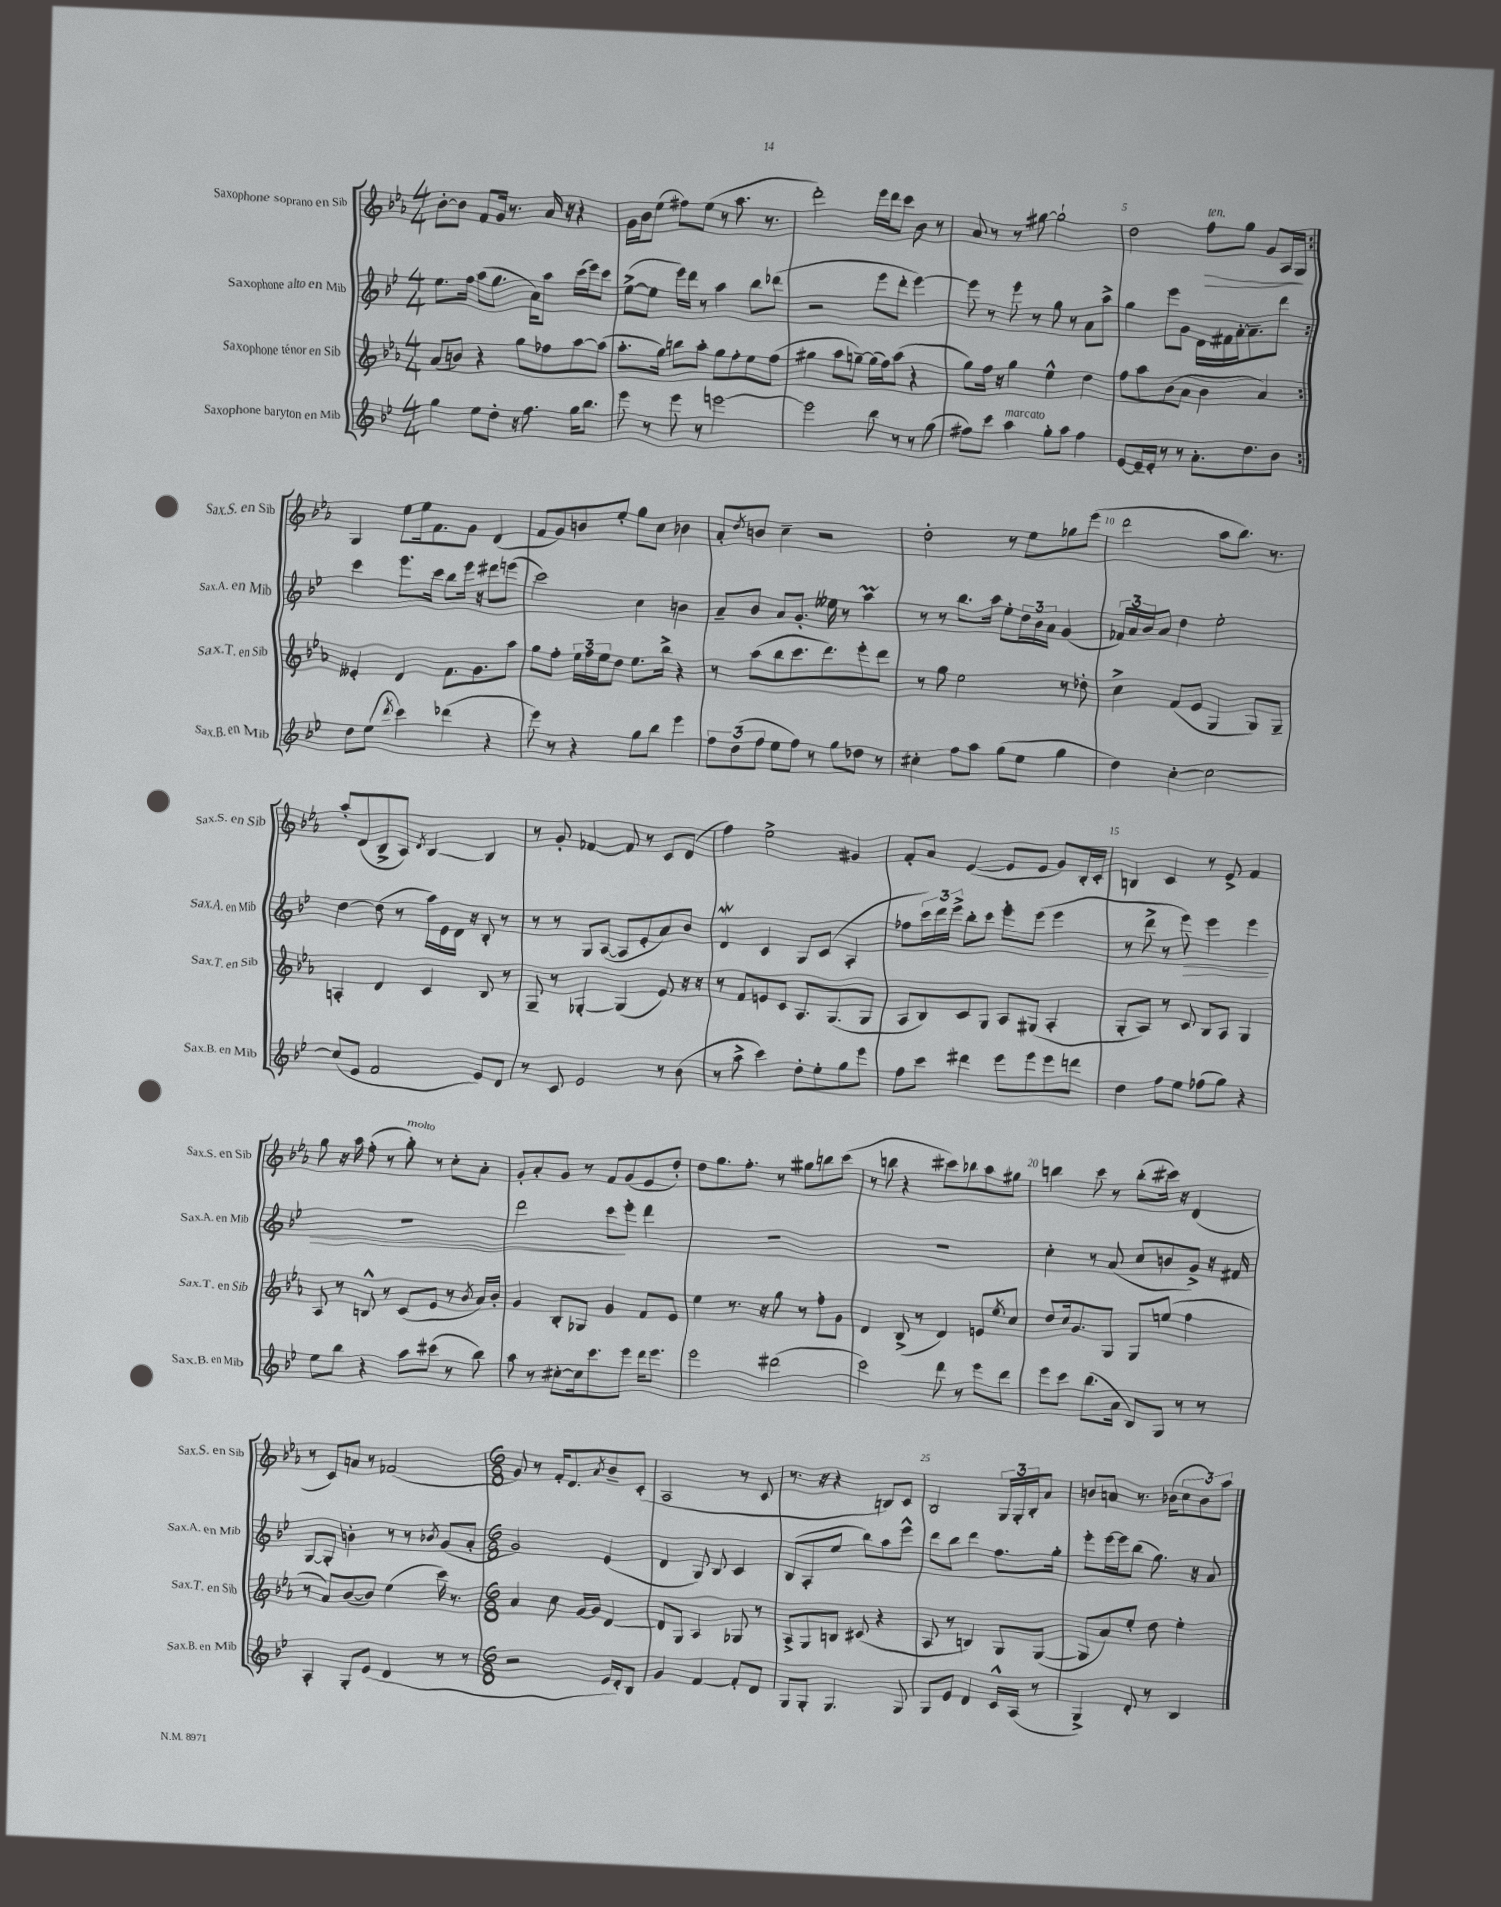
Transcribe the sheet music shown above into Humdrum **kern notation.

**kern	**kern	**kern	**dynam	**kern	**dynam
*part4	*part3	*part2	*part2	*part1	*part1
*staff4	*staff3	*staff2	*staff2	*staff1	*staff1
*I"Saxophone baryton en Mib	*I"Saxophone ténor en Sib	*I"Saxophone alto en Mib	*	*I"Saxophone soprano en Sib	*
*I'Sax.B. en Mib	*I'Sax.T. en Sib	*I'Sax.A. en Mib	*	*I'Sax.S. en Sib	*
*clefG2	*clefG2	*clefG2	*	*clefG2	*
*k[b-e-]	*k[b-e-a-]	*k[b-e-]	*	*k[b-e-a-]	*
*M4/4	*M4/4	*M4/4	*	*M4/4	*
=1	=1	=1	=1	=1	=1
4gg\	(8a-/L	8.ee-\L	.	[8b-'\L	.
.	8bn/J)	.	.	8b-\J]	.
.	.	16ff\Jk	.	.	.
8ee-\L	4r	(8aa\L	.	8f/L	.
8dd'\J	.	8.gg\J	.	16g/Jk	.
.	.	.	.	8.r	.
16r	8gg\L	.	.	.	.
8.ff\	.	16a\KL)	.	.	.
.	8ff-X\	8aa\J	.	16a-/	.
.	.	.	.	16r	.
16gg\KL	[8aa-\	(16ccc\LL	.	4r	.
8.bb-\J	.	16eee-\J)	.	.	.
.	(8aa-\J]	8ccc\J	.	.	.
=2	=2	=2	=2	=2	=2
8eee-\	8.aa-'\L	([8ee-^\L	.	16g\LL	.
.	.	.	.	16b-\J	.
8r	.	8ee-\J]	.	(8ee-\J	.
.	16gg\Jk)	.	.	.	.
8eee-\	8bbn\L	16eee-\LL)	.	8ff#X\L)	.
.	.	16ddd\JJ	.	.	.
8r	8aa-'\J	8r	.	(8ee-\J	.
[2eeen\	8gg\L	4aa\	.	8r	.
.	8ff'\	.	.	8.aa-\	.
.	8ee-\	8bb-\L	.	.	.
.	.	.	.	8.r	.
.	(8ff\J	(8ddd-X\J	.	.	.
=3	=3	=3	=3	=3	=3
2eee\]	4gg#X\	2r	.	2ddd'\)	.
.	8aa-\L	.	.	.	.
.	[8ggn~\J)	.	.	.	.
8bb-\	(16gg\LL]	8eee-\L	.	16eee-\LL	.
.	16ff\J)	.	.	16ddd\J	.
8r	(8aa-\J	8ddd'\J	.	8ccc\J	.
8r	4r	[4eee-\)	.	8b-\	.
(8gg\	.	.	.	8r	.
=4	=4	=4	=4	=4	=4
8ff#X\L)	8gg\L)	8eee-\]	.	8a-/	.
8ccc\J	16ff\Jk	8r	.	8r	.
.	16r	.	.	.	.
!LO:TX:a:i:t=marcato	!	!	!	!	!
4aa\	4gg\	8eee-\	.	8r	.
.	.	8r	.	[8gg#X\	.
8gg'\L	4ee-^^\	8gg\	.	2gg#`\]	.
8aa\J	.	8r	.	.	.
4ff#\	4dd\	8a\L	.	.	.
.	.	8aa^\J	.	.	.
=5	=5	=5	=5	=5	=5
[8e-/L	8ff\L	4gg\	.	2dd\	.
16e-~/L]	8aa-\	.	.	.	.
16e-'/JJ	.	.	.	.	.
8r	(8b-\	8eee-\L	.	.	.
8r	8a-\J	8g\J	.	.	.
!	!	!	!	!LO:TX:a:i:t=ten.	!
!	!	!	!	!	!LO:HP:b
8.a'\L	4b-\	16d\LL	.	8ff\L	>
.	.	16f#X\	.	.	.
.	.	[16a'\J	.	8gg\J	.
8.dd\	.	8.a~\]	.	.	.
.	4a-/)	.	.	8g/L	.
8b-\J	.	8ddd\J	.	16A-/L	.
.	.	.	.	16G/JJ	.
.	.	.	.	.	]
!!LO:LB:g=z
=6:|!	=6:|!	=6:|!	=6:|!	=6:|!	=6:|!
8dd\L	4e--X'/	4ccc\	.	4G/	.
(8ee-\J	.	.	.	.	.
8qddd/	.	.	.	.	.
4ccc\)	4d/	8.eee-\L	.	8ee-\L	.
.	.	.	.	16ee-\k	.
.	.	16ccc\Jk	.	8.f\	.
(4ddd-X\	8.f\L	8bb-\L	.	.	.
.	.	16eee-\Jk	.	8g\J	.
.	8.g\	16r	.	.	.
4r	.	8ddd#X\L	.	(4d/	.
.	8aa-\J	(8eeen\J	.	.	.
=7	=7	=7	=7	=7	=7
8eee-\)	8gg\L	2ccc\)	.	8f/L	.
8r	8ff'\J	.	.	8g/)	.
4r	24ee-\LL	.	.	8bn/	.
.	24ff\	.	.	.	.
.	24ee-\J	.	.	.	.
.	8dd\J	.	.	8ee-'/J	.
8gg\L	8.ee-\L	4cc\	.	8gg\L	.
8bb-\J	.	.	.	8cc\J	.
.	16bb-^\Jk	.	.	.	.
4eee-\	4r	4bn\	.	4b-X\	.
=8	=8	=8	=8	=8	=8
12ff\L	8r	8a~/L	.	8a-'/L	.
(12dd\	.	.	.	.	.
.	.	.	.	8qdd/	.
.	(8aa-\L	8b-/J	.	8bn/J	.
12ff\J	.	.	.	.	.
8ee-\L	8bb-\	8a/L	.	4cc~\	.
8ff\J)	8.ccc\	8.g'/J	.	.	.
8r	.	.	.	2r	.
.	8.ddd\)	16ee--X\	.	.	.
8gg\L	.	8r	.	.	.
8dd-X\J	8eee-'\	4aam\	.	.	.
8r	8ddd\J	.	.	.	.
=9	=9	=9	=9	=9	=9
4cc#X'\	8r	8r	.	2dd'\	.
.	8gg\	8r	.	.	.
8ff\L	2ee-\	8.bb-\L	.	.	.
8aa\J	.	.	.	.	.
.	.	16aa\Jk	.	.	.
(8gg\L	.	8ee-'\L	.	8r	.
8ee-\J	.	24dd\L	.	8ee-\L	.
.	.	24b-\	.	.	.
.	.	24a\JJ	.	.	.
4gg\	8r	(4g/	.	8gg-X\	.
.	8dd-X'\	.	.	(8eee-\J	.
=10	=10	=10	=10	=10	=10
4dd\)	4cc^\	24f-X/LL)	.	2ddd\	.
.	.	24a/	.	.	.
.	.	24b-/J	.	.	.
.	.	8a/J	.	.	.
[4cc'\	(8f/L	4dd\	.	.	.
.	8e-/J	.	.	.	.
2cc\_	4G/	2ee-'\	.	8aa-\L	.
.	.	.	.	8.bb-\J)	.
.	8G/L)	.	.	.	.
.	.	.	.	8.r	.
.	8G~/J	.	.	.	.
!!LO:LB:g=z
=11	=11	=11	=11	=11	=11
(8cc/L]	4An'/	[4dd\	.	8aa-'/L	.
8e-/J	.	.	.	(8d/	.
2f/	4d/	(8dd\]	.	8B-^/	.
.	.	8r	.	8A-/J)	.
.	.	.	.	8qd/	.
.	4c/	16aa\LL)	.	[4B-/	.
.	.	16e-\	.	.	.
.	.	16d\JJ	.	.	.
.	.	16r	.	.	.
8e-/L)	8B-/	8B-'/	.	4B-/]	.
8d/J	8r	8r	.	.	.
=12	=12	=12	=12	=12	=12
8r	8G~/	8r	.	8r	.
8c/	8r	8r	.	8g'/	.
2e-/	[4G-X'/	8G/L	.	[4f-X/	.
.	.	([8A/J	.	.	.
.	(4G-/]	8A/L]	.	8f-/]	.
.	.	8e-'/	.	8r	.
8r	8e-/)	8a/)	.	8c/L	.
(8b-\	16r	8b-/J	.	(8d/J	.
.	16r	.	.	.	.
=13	=13	=13	=13	=13	=13
8r	8r	4dW/	.	4ff\)	.
8aa^\	8f/L	.	.	.	.
4ccc\)	8en/	4c/	.	2ee-^\	.
.	8c/J	.	.	.	.
8dd'\L	8.A-/L	8G/L	.	.	.
8ee-'\	.	(8c/J	.	.	.
.	(8.G/	.	.	.	.
8gg\	.	4A'/	.	4g#X/	.
8eee-\J	8G/J	.	.	.	.
=14	=14	=14	=14	=14	=14
8ff\L	8A-/L	8ff-X\L	.	8f'/L	.
8ccc\J	8B-/)	24ccc\L)	.	8a-/J	.
.	.	24ddd\	.	.	.
.	.	24eee-^\JJ	.	.	.
4ddd#X\	8c/	8bb-'\L	.	([4e-/	.
.	8G/J	8ccc\J	.	.	.
8eee-\L	8A-/L	8eee-'\L	.	8e-/L]	.
8eee-\	(8G#X/J	(8eee-\J	.	8e-/J	.
8eee-\	4A-'/	4eee-\	.	8g/L)	.
8dddn\J	.	.	.	16B-'/L	.
.	.	.	.	16c'/JJ	.
=15	=15	=15	=15	=15	=15
4dd\	8G'/L	8r	.	4Bn/	.
.	8A-/J)	8ddd^\	.	.	.
8ff\L	8r	8r	.	4c/	.
!	!	!	!LO:HP:b	!	!
8ee-\J	8c/	8eee-\)	>	.	.
(8ff-X\L	8B-/L	4eee-\	.	8r	.
8gg\J)	8A-/J	.	.	8e-^/	.
4r	4G/	4eee-\	.	4f/	.
!!LO:LB:g=z
=16	=16	=16	=16	=16	=16
8ee-\L	8A-/	1r	.	8gg\	.
8bb-\J	8r	.	.	16r	.
.	.	.	.	16aa-\	.
4r	8Bn^^/	.	.	(8ff'\	.
.	8r	.	.	8r	.
!	!	!	!	!LO:TX:a:i:t=molto	!
8aa\L	(8c/L	.	.	8gg'\)	.
(8ccc#X\J	8e-/J	.	.	8r	.
8r	8r	.	.	8cc'\L	.
.	8qb-/	.	.	.	.
8bb-\)	16a-/LL)	.	.	8a-'\J	.
.	16b-'/JJ	.	.	.	.
=17	=17	=17	=17	=17	=17
8aa\	4g/	2ddd\	.	8g'/L	.
8r	.	.	.	8a-'/	.
[8cc#X'\L	8B-'/L	.	.	8g/J	.
16cc#\k]	8G-X/J	.	.	8r	.
8.ccc\	.	.	.	.	.
.	4g/	8ccc\L	.	8f/L	.
8eee-\J	.	8eee-'\J	]	(8g/	.
16ddd\KL	8f/L	4ddd\	.	8e-/	.
8.eee-\J	.	.	.	.	.
.	8e-/J	.	.	8dd'/J)	.
=18	=18	=18	=18	=18	=18
2eee-\	4ee-\	1r	.	8dd\L	.
.	.	.	.	8.gg\	.
.	8.r	.	.	.	.
.	.	.	.	8.ff'\J	.
.	16r	.	.	.	.
(2ddd#X\	8gg\	.	.	8r	.
.	8r	.	.	8gg#X\L	.
.	8ff'\L	.	.	8bbn\	.
.	8g\J	.	.	(8ccc\J	.
=19	=19	=19	=19	=19	=19
2ccc\)	4d/	1r	.	8r	.
.	.	.	.	8bbn\	.
.	(8B-^/	.	.	4r	.
.	8r	.	.	.	.
8ddd\	4d/)	.	.	8ccc#X\L)	.
8r	.	.	.	8bb-X\	.
8eee-\L	8en/L	.	.	8aa-\	.
.	8qee-/	.	.	.	.
8ddd\J	8cc/J	.	.	8gg#X\J	.
=20	=20	=20	=20	=20	=20
8eee-\L	8dd/L	4cc'\	.	4bbn\	.
8ccc\J	16cc/k	.	.	.	.
.	8.g/	.	.	.	.
(8.bb-\L	.	8r	.	8ccc\	.
.	8G/J	(8a/	.	8r	.
16a\Jk	.	.	.	.	.
8B-/L)	8G/L	8cc/L	.	(8bb'\L	.
8G/J	(8een/J	8bn/	.	16ccc#X\Jk)	.
.	.	.	.	16r	.
8r	4ff\	8g^/J)	.	(4d/	.
8r	.	16r	.	.	.
.	.	16f#X/	.	.	.
!!LO:LB:g=z
=21	=21	=21	=21	=21	=21
4A'/	8r	[8G/L	.	8r	.
.	8a-/L)	8G'/J]	.	8c/L)	.
8G'/L	([8b-/	4bn'\	.	8an/J	.
(8e-/J	8b-/J])	.	.	8r	.
4d/	(4ee-\	8r	.	(2f-X/	.
.	.	8r	.	.	.
.	.	8qb-X/	.	.	.
8r	16ccc\)	(8g/L	.	.	.
.	8.r	.	.	.	.
8r	.	8a'/J	.	.	.
=22	=22	=22	=22	=22	=22
*M6/8	*M6/8	*M6/8	*	*M6/8	*
2r	4a-/	2g/)	.	8g/)	.
.	.	.	.	8r	.
.	8cc\	.	.	16f'/KL	.
.	.	.	.	8.d/	.
.	[16g/LL	.	.	.	.
.	16g/JJ]	.	.	.	.
.	.	.	.	8qa-/	.
16e-/LL	[4d/	(4e-/	.	8b-~/	.
16d'/J)	.	.	.	.	.
8B-/J	.	.	.	(8c'/J	.
=23	=23	=23	=23	=23	=23
4g/	8d/L]	4d/	.	2A-/	.
.	8G/J	.	.	.	.
[4f/	4A-/	8G/)	.	.	.
.	.	8B-/	.	.	.
8f'/L]	8G-X/	4c/	.	8r	.
8d/J	8r	.	.	8c/	.
=24	=24	=24	=24	=24	=24
8G/L	8A-^/L	(8B-/L	.	8.r	.
8G'/J	8G/	8A'/	.	.	.
.	.	.	.	16r	.
4.G/	8Bn/J	8ee-/J	.	4r	.
.	(8c#X/	8bb-\L)	.	.	.
.	4r	8aa\	.	8Bn/L)	.
8G/	.	8eee-^^\J	.	8c/J	.
=25	=25	=25	=25	=25	=25
8G/L	8A-/	8ddd\L	.	2B-/	.
8e-/J	8r	8bb-\J	.	.	.
4d/	4Bn/)	4ddd\	.	.	.
16c^^/LL	8G/L	8.ff\L	.	24G/LL	.
.	.	.	.	24G'/	.
(16A/JJ	.	.	.	.	.
.	.	.	.	24B-'/J	.
8r	([8G/J	.	.	8a-/J	.
.	.	16gg'\Jk	.	.	.
=26	=26	=26	=26	=26	=26
4G^/)	8G/L]	8eee-'\L	.	8bn/L	.
.	8a-/)	[16eee-\L	.	8an/J	.
.	.	16eee-\J]	.	.	.
8d'/	8ee-'/J	(8bb-\J	.	8.r	.
8r	8dd\	8.gg\)	.	.	.
.	.	.	.	(16b-X\KL	.
4B-/	4ee-'\	.	.	12cc\	.
.	.	16r	.	.	.
.	.	.	.	12b-\)	.
.	.	8a/	.	.	.
.	.	.	.	12aa-\J	.
==	==	==	==	==	==
*-	*-	*-	*-	*-	*-
